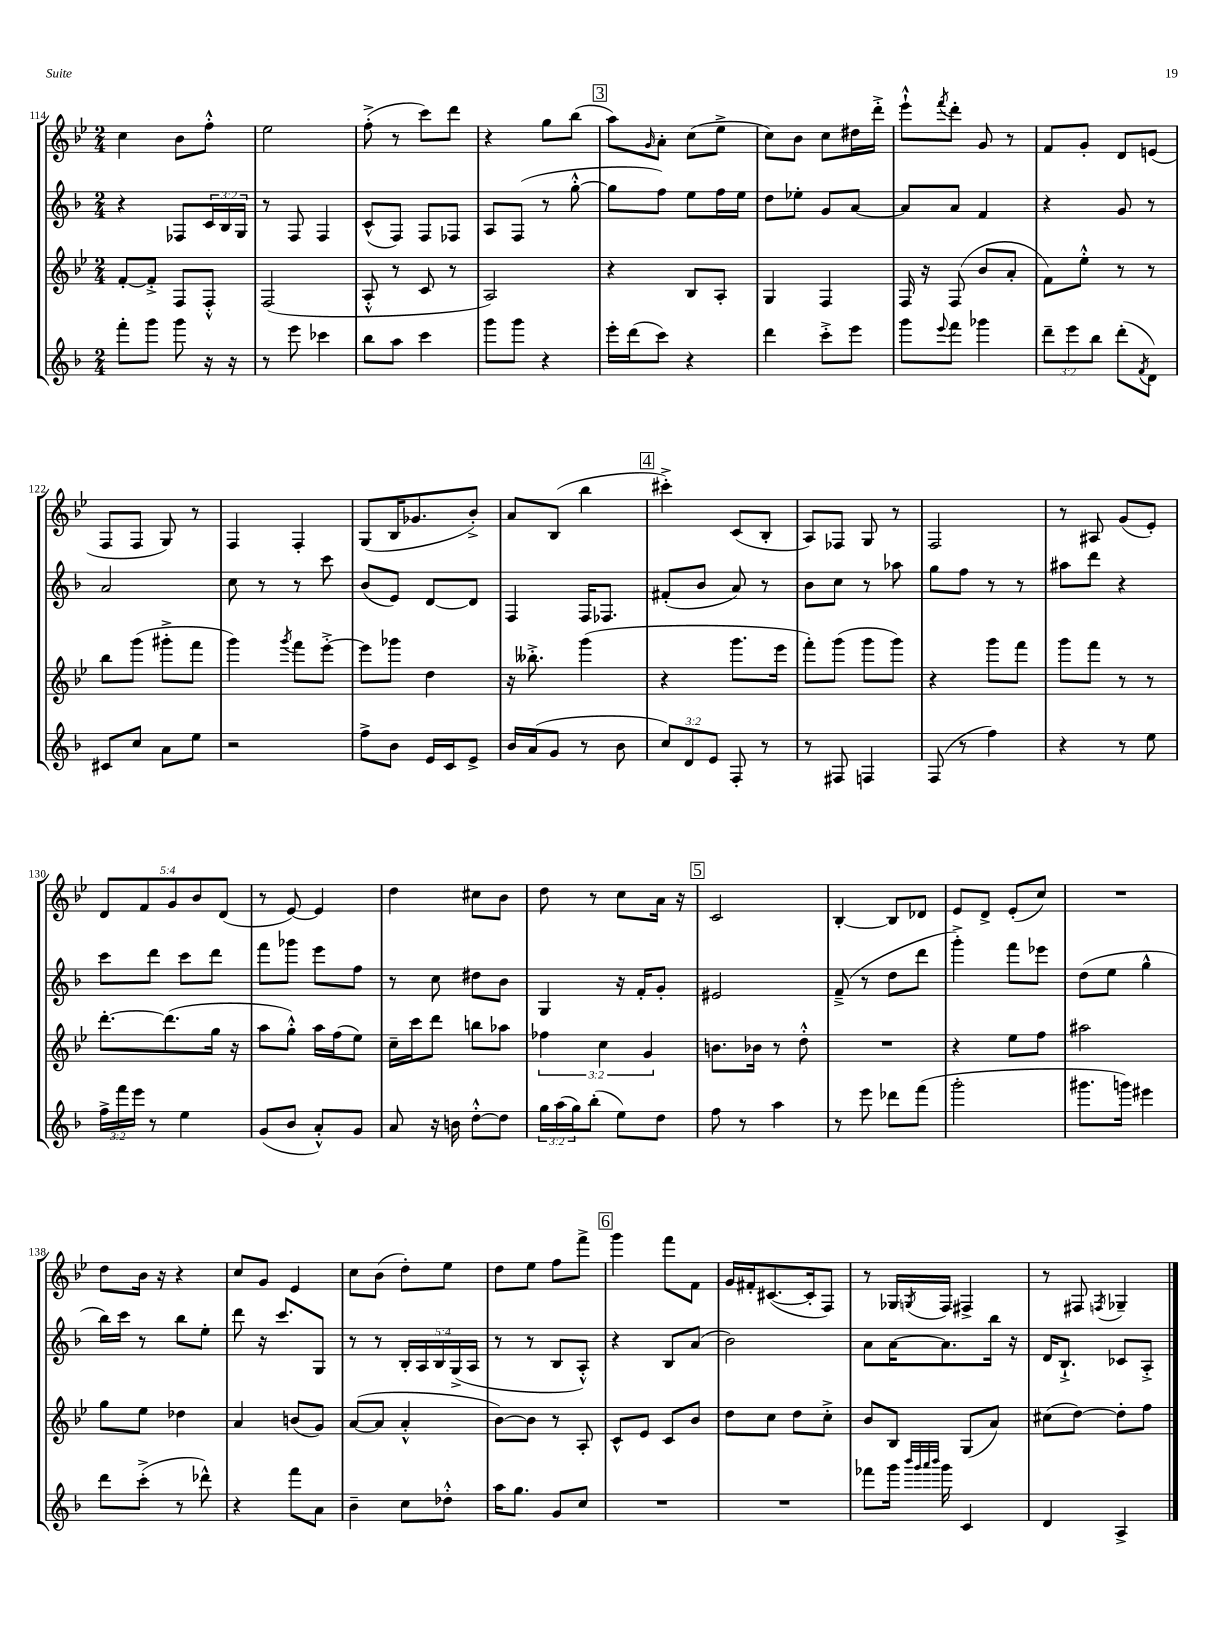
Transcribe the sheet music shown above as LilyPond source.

<<
\new StaffGroup <<
\new Staff = "s0" {
    \clef treble \key bes \major \numericTimeSignature \time 2/4 \override Staff.TupletNumber.text = #tuplet-number::calc-fraction-text
    c''4 bes'8 f''8-.-^ |
    ees''2 |
    f''8-.->( r8 c'''8) d'''8 |
    r4 g''8 bes''8( |
    \mark \markup { \box "3" } a''8) \grace { g'16 } a'8-. c''8( ees''8-> |
    c''8) bes'8 c''8 dis''16 d'''16-.-> |
    ees'''8-!-^ \acciaccatura { f'''8 } d'''8-. g'8 r8 |
    f'8 g'8-. d'8 e'8( |
    f8 f8 g8) r8 |
    f4 f4-. |
    g8( bes16 ges'8. bes'8-.->) |
    a'8 bes8( bes''4 |
    \mark \markup { \box "4" } cis'''4-.->) c'8( bes8-. |
    a8) fes8 g8 r8 |
    f2 |
    r8 ais8 g'8( ees'8-.) |
    \tuplet 5/4 { d'8 f'8 g'8 bes'8 d'8( } |
    r8 ees'8~) ees'4 |
    d''4 cis''8 bes'8 |
    d''8 r8 c''8 a'16 r16 |
    \mark \markup { \box "5" } c'2 |
    bes4~-. bes8 des'8 |
    ees'8 d'8-> ees'8-.( c''8) |
    R2 |
    d''8 bes'16 r16 r4 |
    c''8 g'8 ees'4 |
    c''8 bes'8( d''8-.) ees''8 |
    d''8 ees''8 f''8 f'''8-> |
    \mark \markup { \box "6" } g'''4 f'''8 f'8 |
    g'16 fis'16-. cis'8.~( cis'16-. f8) |
    r8 ges16 \acciaccatura { g8 } f16 fis4-> |
    r8 fis8 \acciaccatura { f8 } ges4-- \bar "|." |
}
\new Staff = "s1" {
    \clef treble \key f \major \numericTimeSignature \time 2/4 \override Staff.TupletNumber.text = #tuplet-number::calc-fraction-text
    r4 fes8 \tuplet 3/2 { c'16 bes16 g16 } |
    r8 f8 f4 |
    c'8-^( f8) f8 fes8 |
    a8 f8( r8 g''8~-.-^ |
    \mark \markup { \box "3" } g''8 f''8) e''8 f''16 e''16 |
    d''8 ees''8-. g'8 a'8~ |
    a'8 a'8 f'4 |
    r4 g'8 r8 |
    a'2 |
    c''8 r8 r8 c'''8 |
    bes'8( e'8) d'8~ d'8 |
    f4 f16 fes8. |
    \mark \markup { \box "4" } fis'8-.( bes'8 a'8) r8 |
    bes'8 c''8 r8 aes''8 |
    g''8 f''8 r8 r8 |
    ais''8 d'''8 r4 |
    c'''8 d'''8 c'''8 d'''8 |
    f'''8 ges'''8 e'''8 f''8 |
    r8 c''8 dis''8 bes'8 |
    g4 r16 f'16-. g'8-. |
    \mark \markup { \box "5" } eis'2 |
    f'8--->( r8 d''8 d'''8 |
    g'''4-.->) f'''8 ees'''8 |
    d''8( e''8 g''4-^ |
    bes''16) c'''16 r8 bes''8 e''8-. |
    d'''8 r16 c'''8. g8 |
    r8 r8 \tuplet 5/4 { bes16-. a16 bes16 g16->( a16 } |
    r8 r8 bes8 a8-.-^) |
    \mark \markup { \box "6" } r4 bes8 a'8( |
    bes'2) |
    a'8 a'16~ a'8. bes''16 r16 |
    d'16 bes8.-!-> ces'8 a8-.-> \bar "|." |
}
\new Staff = "s2" {
    \clef treble \key bes \major \numericTimeSignature \time 2/4 \override Staff.TupletNumber.text = #tuplet-number::calc-fraction-text
    f'8~-. f'8-.-> f8 f8-.-^ |
    f2( |
    a8-.-^ r8 c'8 r8 |
    a2) |
    \mark \markup { \box "3" } r4 bes8 a8-. |
    g4 f4 |
    f16 r16 f8( bes'8 a'8-. |
    f'8) ees''8-.-^ r8 r8 |
    bes''8 g'''8( gis'''8-.-> f'''8 |
    g'''4) \acciaccatura { g'''8 } f'''8 ees'''8~-.-> |
    ees'''8 ges'''8 d''4 |
    r16 beses''8.-.-> g'''4( |
    \mark \markup { \box "4" } r4 g'''8. ees'''16 |
    f'''8-.) g'''8( g'''8 g'''8) |
    r4 g'''8 f'''8 |
    g'''8 f'''8 r8 r8 |
    d'''8.~-. d'''8.( g''16 r16 |
    a''8 g''8-.-^) a''16 f''16( ees''8) |
    c''16-- c'''16 d'''8 b''8 aes''8 |
    \tuplet 3/2 { fes''4 c''4 g'4 } |
    \mark \markup { \box "5" } b'8. bes'16 r8 d''8-.-^ |
    R2 |
    r4 ees''8 f''8 |
    ais''2 |
    g''8 ees''8 des''4 |
    a'4 b'8( g'8) |
    a'8~( a'8 a'4-.-^ |
    bes'8~) bes'8 r8 a8-. |
    \mark \markup { \box "6" } c'8-^ ees'8 c'8 bes'8 |
    d''8 c''8 d''8 c''8-.-> |
    bes'8 bes8 g8( a'8) |
    cis''8( d''8~) d''8-. f''8 \bar "|." |
}
\new Staff = "s3" {
    \clef treble \key f \major \numericTimeSignature \time 2/4 \override Staff.TupletNumber.text = #tuplet-number::calc-fraction-text
    f'''8-. g'''8 g'''8 r16 r16 |
    r8 e'''8 ces'''4 |
    bes''8 a''8 c'''4 |
    g'''8 g'''8 r4 |
    \mark \markup { \box "3" } e'''16-. d'''16( c'''8) r4 |
    d'''4 c'''8-.-> e'''8 |
    g'''8 \appoggiatura { e'''8 } f'''8 ges'''4 |
    \tuplet 3/2 { d'''8-- e'''8 bes''8 } d'''8-.( \acciaccatura { f'8 } d'8) |
    cis'8 c''8 a'8 e''8 |
    r2 |
    f''8-> bes'8 e'16 c'16 e'8-> |
    bes'16 a'16( g'8 r8 bes'8 |
    \mark \markup { \box "4" } \tuplet 3/2 { c''8) d'8 e'8 } f8-. r8 |
    r8 fis8 f4 |
    f8( r8 f''4) |
    r4 r8 e''8 |
    \tuplet 3/2 { f''16-> f'''16 e'''16 } r8 e''4 |
    g'8( bes'8 a'8-.-^) g'8 |
    a'8 r16 b'16 d''8~-.-^ d''8 |
    \tuplet 3/2 { g''16 a''16( g''16) } bes''8-.( e''8) d''8 |
    \mark \markup { \box "5" } f''8 r8 a''4 |
    r8 e'''8 des'''8 f'''8( |
    g'''2-. |
    gis'''8. g'''16) eis'''4 |
    d'''8 c'''8-.->( r8 des'''8-^) |
    r4 f'''8 a'8 |
    bes'4-- c''8 des''8-.-^ |
    a''16 g''8. g'8 c''8 |
    \mark \markup { \box "6" } R2 |
    R2 |
    fes'''8 g'''16 \grace { bes'''32 g'''32 a'''32 bes'''32 } g'''16 c'4 |
    d'4 a4-> \bar "|." |
}
>>
>>
\layout { \context { \Score currentBarNumber = #114 } }
